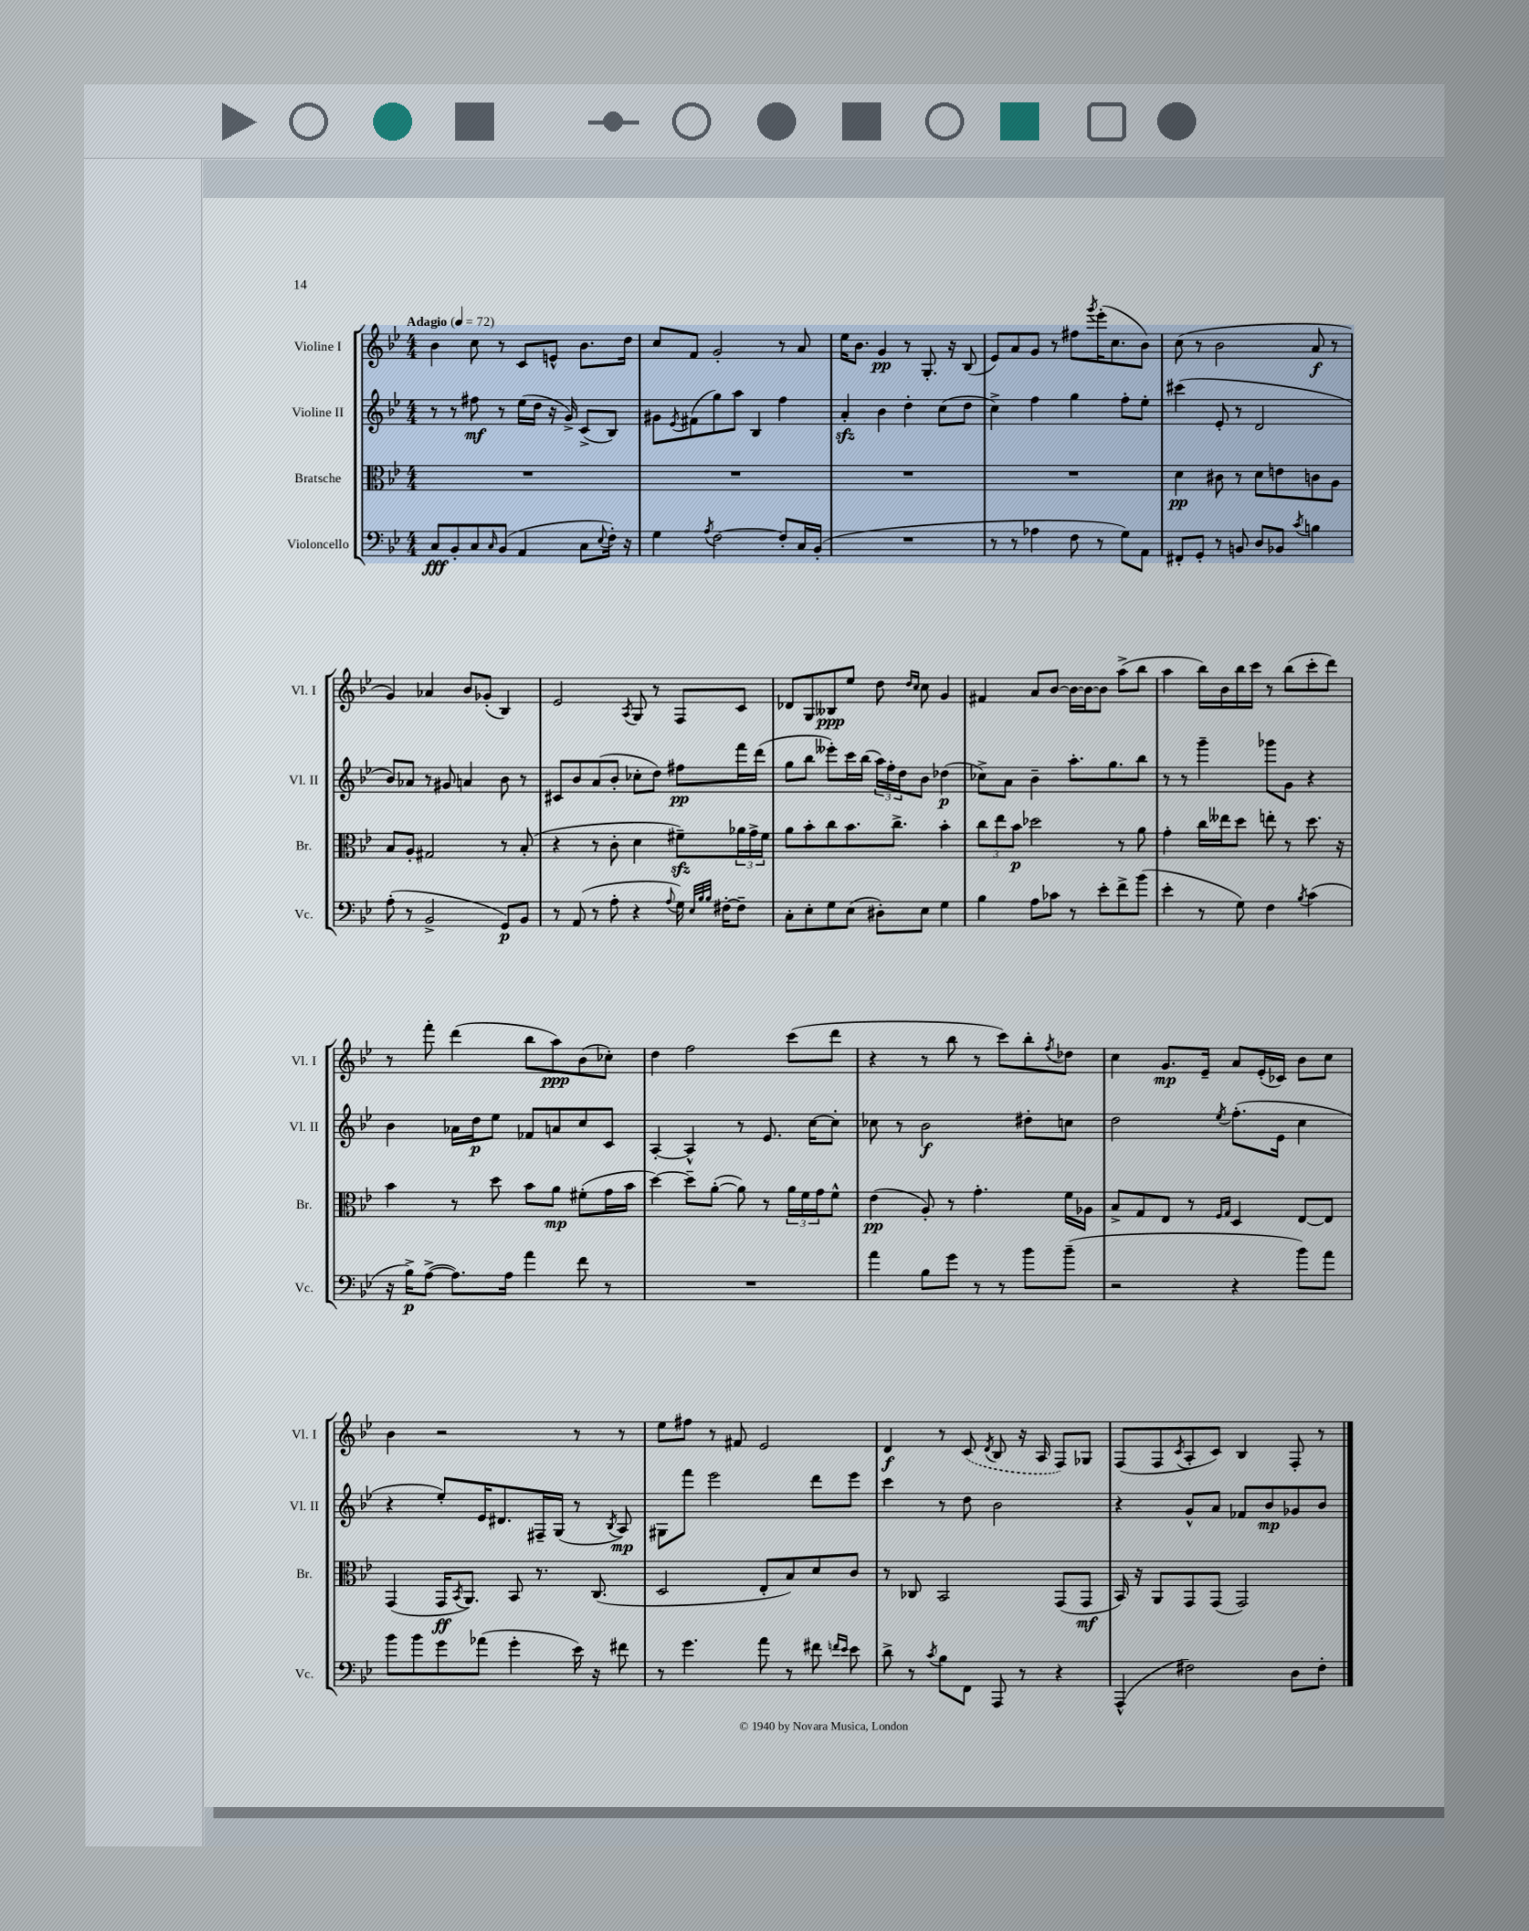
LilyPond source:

<<
\new StaffGroup <<
\new Staff = "s0" \with { instrumentName = "Violine I" shortInstrumentName = "Vl. I" } {
    \clef treble \key bes \major \numericTimeSignature \time 4/4 \tempo "Adagio" 4 = 72
    bes'4 c''8 r8 c'8 e'8-^ bes'8. d''16 |
    c''8 f'8 g'2-. r8 a'8 |
    ees''16 bes'8. g'4\pp r8 g8.-. r16 bes8( |
    ees'8) a'8 g'8 r8 fis''8 \acciaccatura { g'''8 } ees'''16-.( c''8. bes'8) |
    c''8( r8 bes'2 a'8\f r8 |
    g'4) aes'4 bes'8 ges'8-.( bes4) |
    ees'2 \acciaccatura { a8 } g8 r8 f8 c'8 |
    des'8 g8 beses8\ppp ees''8 d''8 \grace { d''16 c''16 } c''8 g'4 |
    fis'4 a'8 bes'8~ bes'16~ bes'16~ bes'8 a''8->( bes''8 |
    a''4 bes''16) bes'16 bes''16 c'''16 r8 bes''8( c'''8-. d'''8) |
    r8 f'''8-. d'''4( bes''8 a''8\ppp) bes'8( ces''8-.) |
    d''4 f''2 c'''8( d'''8 |
    r4 r8 bes''8 r8 c'''8) bes''8-. \acciaccatura { f''8 } des''8 |
    c''4 g'8.\mp ees'16-- a'8 ees'16-.( ces'16) bes'8 c''8 |
    bes'4 r2 r8 r8 |
    ees''8 fis''8 r8 fis'8 ees'2 |
    d'4\f r8 \once \slurDashed c'8( \acciaccatura { d'8 } bes8 r16 a16 f8) ges8 |
    f8( f8 \acciaccatura { c'8 } a8-. c'8) bes4 f8-. r8 \bar "|." |
}
\new Staff = "s1" \with { instrumentName = "Violine II" shortInstrumentName = "Vl. II" } {
    \clef treble \key bes \major \numericTimeSignature \time 4/4
    r8 r8 fis''8\mf r8 ees''16( d''16 r16 g'16->) c'8->( bes8) |
    gis'8 \acciaccatura { ees'8 } fis'8( g''8) a''8 bes4 f''4 |
    a'4-.\sfz bes'4 d''4-. c''8( d''8 |
    c''4->) f''4 g''4 f''8-. ees''8-. |
    cis'''4( ees'8-. r8 d'2 |
    bes'8) aes'8 r8 gis'8 a'4 bes'8 r8 |
    cis'8 bes'8 a'8( bes'8-. ces''8-. d''8) fis''8\pp f'''16 d'''16( |
    g''8 bes''8 eeses'''8-.) c'''16 bes''16( \tuplet 3/2 { a''16) f''16-. d''16 } bes'8 des''4\p( |
    ces''8->) a'8 bes'4-- a''8.-. g''8. bes''8 |
    r8 r8 g'''4-- ges'''8 g'8 r4 |
    bes'4 aes'16 d''16\p ees''8 fes'8 a'8 c''8 c'8 |
    a4~-. a4-^ r8 ees'8. c''16~ c''8-. |
    ces''8 r8 bes'2\f dis''8-. c''8 |
    d''2 \acciaccatura { ees''8 } f''8.-.( ees'16 c''4 |
    r4 ees''8-.) ees'16 dis'8. fis16-- g16( r8 \acciaccatura { bes8 } a8\mp) |
    gis8 f'''8 ees'''2 d'''8 ees'''8 |
    c'''4 r8 d''8 bes'2 |
    r4 g'8-^ a'8 fes'8 bes'8\mp ges'8 bes'8 \bar "|." |
}
\new Staff = "s2" \with { instrumentName = "Bratsche" shortInstrumentName = "Br." } {
    \clef alto \key bes \major \numericTimeSignature \time 4/4
    R1 |
    R1 |
    R1 |
    R1 |
    d'4\pp cis'8 r8 d'8 e'8 c'8 a8 |
    bes8 a8-. gis2 r8 bes8-.( |
    r4 r8 c'8-. d'4 fis'8--\sfz) \tuplet 3/2 { aes'16 g'16-> fis'16 } |
    a'8 bes'8-. c''8 bes'8. c''8.-> bes'4-. |
    \tuplet 3/2 { c''8 ees''8 bes'8\p } des''2 r8 a'8 |
    g'4-. c''16 eeses''16 d''8 e''8-. r8 d''8. r16 |
    bes'4 r8 d''8 bes'8 a'8\mp fis'8-.( g'16 bes'16 |
    d''4~) d''8-- a'8~-.( a'8) r8 \tuplet 3/2 { a'16 f'16 g'16 } f'8-^ |
    ees'4\pp( a8-.) r8 g'4.-. f'16 aes16 |
    bes8-> g8 ees8 r8 \grace { f16 g16 } d4 ees8~ ees8 |
    g,4( g,16\ff \acciaccatura { bes,8 } a,8.) bes,8 r8. c8.( |
    d2 ees8-. bes8) d'8 c'8 |
    r8 ces8 bes,2 g,8( g,8\mf |
    bes,16) r16 a,8 g,8 g,8( g,2) \bar "|." |
}
\new Staff = "s3" \with { instrumentName = "Violoncello" shortInstrumentName = "Vc." } {
    \clef bass \key bes \major \numericTimeSignature \time 4/4
    c8\fff bes,8-. c8 \grace { c16 } bes,8( a,4 c8 \appoggiatura { ees8 } f16-.) r16 |
    g4 \acciaccatura { a8 } f2~ f8-. c16 bes,16-.( |
    R1 |
    r8 r8 aes4 f8 r8 g8) a,8 |
    fis,8-. g,8-. r8 b,8 d8 bes,8 \acciaccatura { c'8 } b4 |
    a8-.( r8 bes,2-> g,8\p) bes,8 |
    r8 a,8( r8 a8-. r4 \appoggiatura { a8 } g16) \grace { ees32 bes32 bes32 } fis16~-. fis8-- |
    c8-. ees8-. g8 ees8( dis8-.) ees8 g4 |
    bes4 a8 ces'8 r8 ees'8-. f'8-> bes'8( |
    ees'4-. r8 g8) f4 \acciaccatura { bes8 } c'4( |
    r16 bes16->\p) a8~->( a8.) a16 a'4 f'8 r8 |
    R1 |
    a'4 bes8 g'8 r8 r8 bes'8 bes'8--( |
    r2 r4 bes'8) a'8 |
    bes'8 bes'8 g'8 aes'8( g'4-. ees'16) r16 fis'8 |
    r8 g'4. a'8 r8 fis'8 \grace { f'16 ees'16 } ees'8 |
    d'8-> r8 \acciaccatura { c'8 } bes8 f,8 a,,8 r8 r4 |
    a,,4-^( fis2) d8 fis8-. \bar "|." |
}
>>
>>
\layout { \context { \Score \remove "Bar_number_engraver" } }
